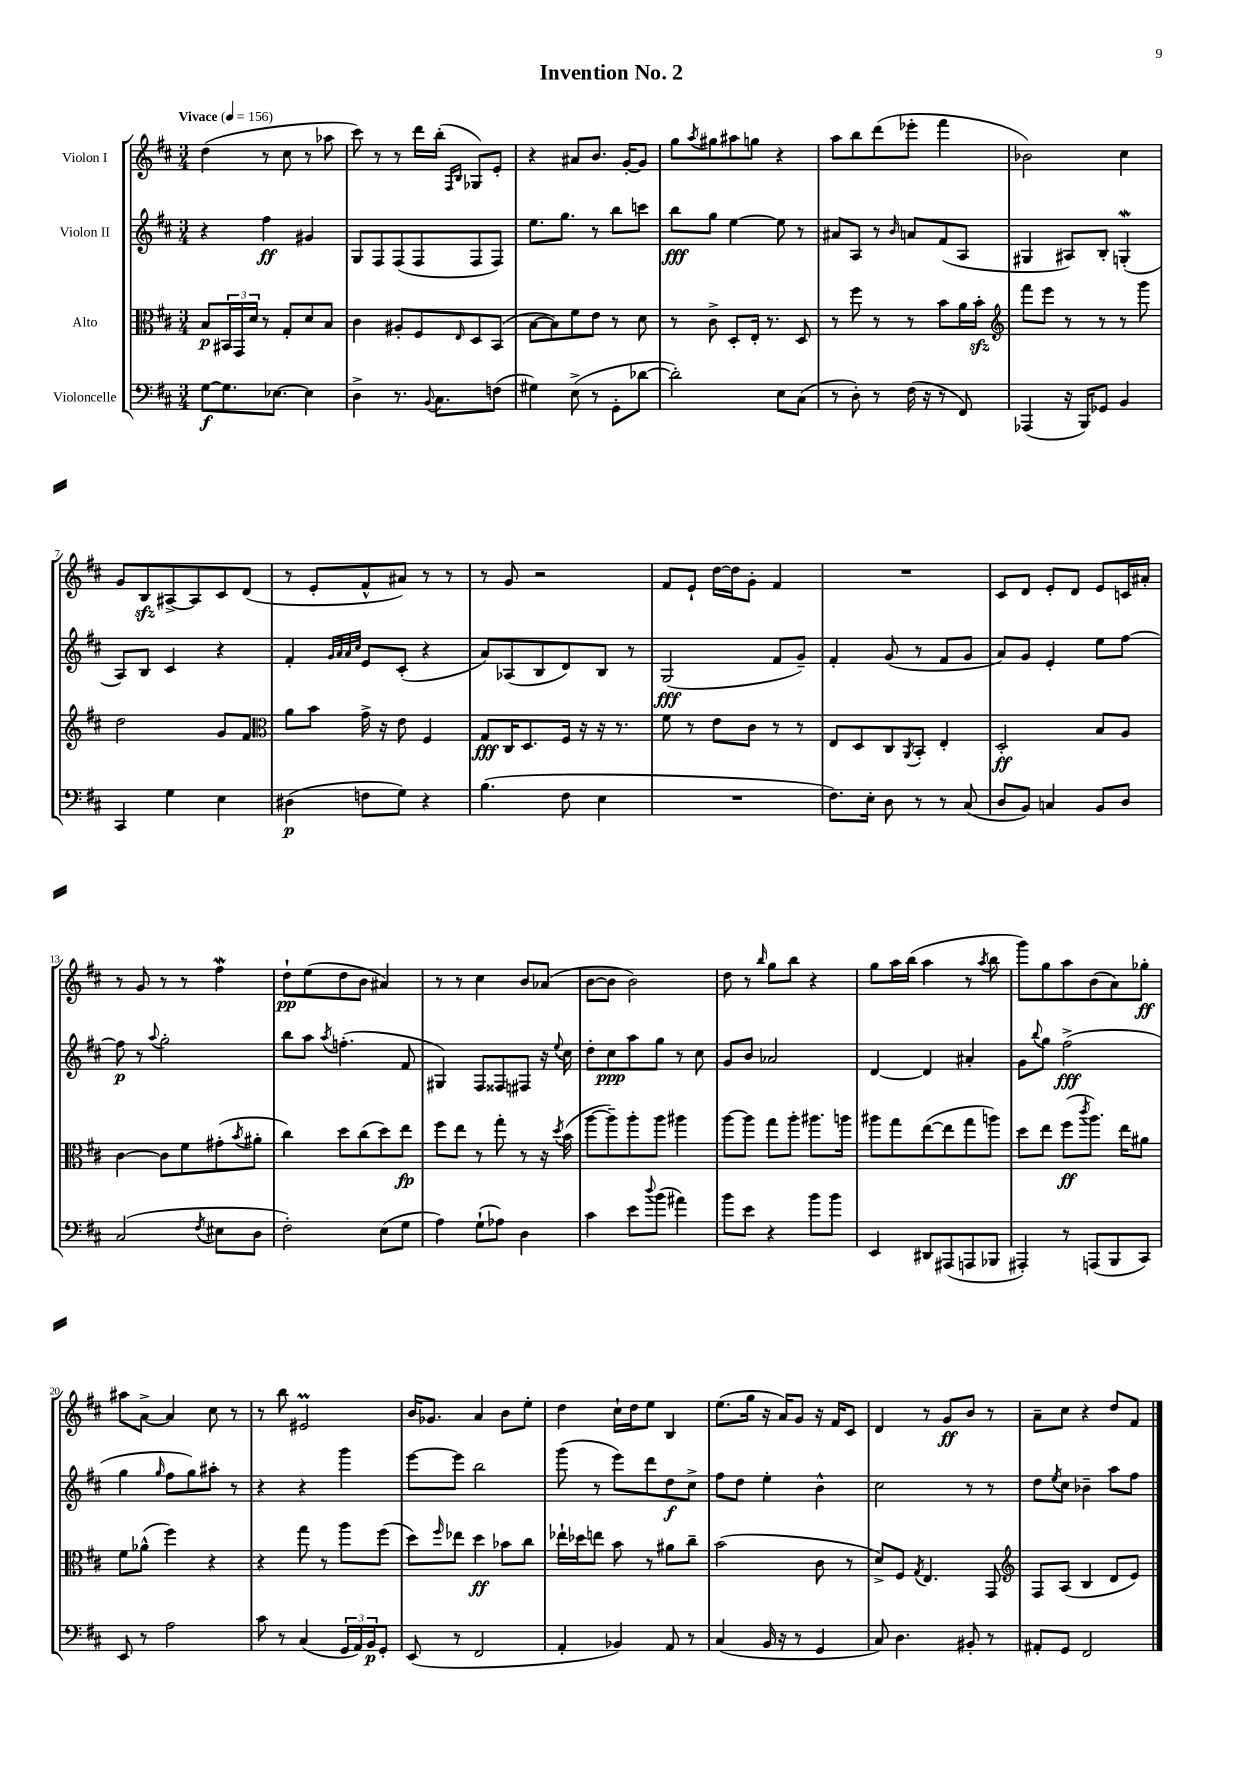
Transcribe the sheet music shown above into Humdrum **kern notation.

**kern	**kern	**kern	**kern
*staff4	*staff3	*staff2	*staff1
*clefF4	*clefC3	*clefG2	*clefG2
*k[f#c#]	*k[f#c#]	*k[f#c#]	*k[f#c#]
*M3/4	*M3/4	*M3/4	*M3/4
*MM156	*MM156	*MM156	*MM156
[8G\L	8B/L	4r	(4dd\
8.G\]	24BB#/L	.	.
.	24GG/	.	.
.	24d/JJ	.	.
.	8r	4ff#\	8r
[8.E-\J	.	.	.
.	8G'/L	.	8cc#\
4E-\]	8d/	4g#/	8r
.	8B/J	.	8aa-\
=	=	=	=
4D^\	4c#\	8G/L	8ccc#\)
.	.	8F#/	8r
8.r	8A#'/L	(8F#/	8r
.	8F#/	8F#/	16ddd\LL
8qqBB/	.	.	.
8.C#\L	.	.	(16bb'\JJ
.	.	.	16qqF#/LL
.	16qqE/	.	16qqB/JJ
.	8D/	8F#/	8G-/L)
(8F\J	(8BB/J	8F#/J)	8e'/J
=	=	=	=
4G#\)	[8B\L	8.ee\L	4r
.	8B\])	.	.
.	.	8.gg\J	.
(8E^\	8f#\	.	8a#/L
8r	8e\J	8r	8.b/J
8GG'\L	8r	8bb\L	.
.	.	.	[16g'/LK
[8d-\J	8d\	8ccc\J	8g/]J
=	=	=	=
2d-'\])	8r	8bb\L	8gg\L
.	.	.	8qaa/
.	8c#^\	8gg\J	8gg#\
.	8D'/L	[4ee\	8aa#\
.	16E'/Jk	.	8gg\J
.	8.r	.	.
8E\L	.	8ee\]	4r
(8C#\J	8D/	8r	.
=	=	=	=
8r	8r	8a#/L	8aa\L
8D'\)	8ff#\	8A/J	8bb\
8r	8r	8r	(8ddd\
.	.	16qqb/	.
(16F#\	8r	8a/L	8eee-'\J
16r	.	.	.
8r	8b\L	(8f#/	4fff#\
8FF#/)	16a\L	8A/J	.
.	16b'\JJ	.	.
=	=	=	=
*	*clefG2	*	*
(4AAA-/	8fff#\L	4G#/	2b-\)
.	8eee\J	.	.
16r	8r	8A#/L)	.
16BBB/LK)	.	.	.
8GG-/J	8r	8B'/J	.
4BB/	8r	(4G'/	4cc#\
.	8ggg\	.	.
=	=	=	=
4CC#/	2dd\	8A/L)	8g/L
.	.	8B/J	8B/
4G\	.	4c#/	[8A#^/
.	.	.	8A#/]
4E\	8g/L	4r	8c#/
.	8f#/J	.	(8d/J
=	=	=	=
*	*clefC3	*	*
(4D#\	8a\L	4f#'/	8r
.	8b\J	.	8e'/L
.	.	32qqg/LLL	.
.	.	32qqa/	.
.	.	32qqa/	.
.	.	32qqcc#/JJJ	.
8F\L	16g^\	8e/L	8f#^^/
.	16r	.	.
8G\J)	8e\	(8c#'/J	8a#/J)
4r	4F#/	4r	8r
.	.	.	8r
=	=	=	=
(4.B\	8G/L	8a/L)	8r
.	16C#/K	(8A-/	8g/
.	8.D/	.	.
.	.	8B/	2r
8F#\	16F#/Jk	8d/)	.
.	16r	.	.
4E\	16r	8B/J	.
.	8.r	.	.
.	.	8r	.
=	=	=	=
2.r	8f#\	(2G/	8f#/L
.	8r	.	8e`/J
.	8e\L	.	[16dd\LL
.	.	.	16dd\]J
.	8c#\J	.	8g'\J
.	8r	8f#/L	4f#/
.	8r	8g~/J)	.
=	=	=	=
8.F#\L)	8E/L	4f#'/	2.r
.	8D/	.	.
16E'\Jk	.	.	.
8D\	8C#/	(8g/	.
.	8qAA/	.	.
8r	8BB'/J	8r	.
8r	4E'/	8f#/L	.
(8C#/	.	8g/J	.
=	=	=	=
8D/L	2D'/	8a/L)	8c#/L
8BB/J)	.	8g/J	8d/J
4C/	.	4e'/	8e'/L
.	.	.	8d/J
8BB/L	8B/L	8ee\L	8e/L
8D/J	8A/J	[8ff#\J	16c/L
.	.	.	16a#'/JJ
=	=	=	=
(2C#/	[4c#\	8ff#\]	8r
.	.	8r	8g/
.	.	8qqaa/	.
.	8c#\]L	2gg'\	8r
.	8f#\	.	8r
8qF#/	.	.	.
8E#\L	(8g#'\	.	4ff#\
.	8qb/	.	.
8D\J	8a#'\J	.	.
=	=	=	=
2F#'\)	4cc#\)	8bb\L	8dd`\L
.	.	8aa\J	(8ee\
.	.	8qaa/	.
.	8dd\L	(4.ff'\	8dd\
.	(8cc#\	.	8b\J
(8E\L	8dd\)	.	4a#/)
8G\J	8ee\J	8f#/	.
=	=	=	=
4A\)	8ff#\L	4G#/)	8r
.	8ee\J	.	8r
(8G`\L	8r	8F#/L	4cc#\
8A-\J)	8gg'\	8F##/	.
4D\	8r	8F#/J	8b/L
.	16r	16r	(8a-/J
.	8qdd/	8qqee/	.
.	(16b\	16cc#\	.
=	=	=	=
4c#\	[8aa\L	8dd'\L	[8b\L
.	8aa~\])	8cc#\	8b\]J
8e\L	8aa'\	8aa\	2b\)
8qqdd/	.	.	.
(8b\J	8aa\J	8gg\J	.
4a#\)	4aa#\	8r	.
.	.	8cc#\	.
=	=	=	=
8b\L	[8aa\L	8g/L	8dd\
8e\J	8aa\]J	8b/J	8r
.	.	.	16qqbb/
4r	8gg\L	2a-/	8gg\L
.	8aa'\J	.	8bb\J
8b\L	8.aa#\L	.	4r
8b\J	.	.	.
.	16aa\Jk	.	.
=	=	=	=
4EE/	8aa#\L	[4d/	8gg\L
.	8gg\	.	16aa\L
.	.	.	(16bb\JJ
8DD#/L	([8ee\	4d/]	4aa\
(8AAA#/	8ee\]	.	.
8AAA/	8gg\	4a#'/	8r
.	.	.	8qaa/
8BBB-/J	8aa\J)	.	8bb\
=	=	=	=
4AAA#'/)	8dd\L	8g\L	8ggg\L)
.	.	8qqbb/	.
.	8ee\J	8gg\J	8gg\
8r	(8ff#\L	(2ff#^\	8aa\
.	8qccc#/	.	.
(8AAA/L	8.aa\J)	.	(8b\
8BBB/	.	.	8a\)
.	16ee\LK	.	.
8CC#/J)	8a#\J	.	8gg-'\J
=	=	=	=
8EE/	8f#\L	4gg\	8aa#\L
8r	(8a-^^\J	.	[8a^\J
.	.	16qqgg/	.
2A\	4ff#\)	8ff#\L	4a/]
.	.	8gg\)	.
.	4r	8aa#'\J	8cc#\
.	.	8r	8r
=	=	=	=
8c#\	4r	4r	8r
8r	.	.	8bb\
(4C#/	8gg\	4r	2e#/
.	8r	.	.
24GG/LL	8aa\L	4ggg\	.
24AA/)	.	.	.
24BB/J	.	.	.
8GG'/J	(8ff#\J	.	.
=	=	=	=
(8EE/	8dd\L)	[8eee\L	16b/LK
.	.	.	8.g-/J
.	16qqff#/	.	.
8r	8ee-\J	8eee\]J	.
2FF#/	4dd\	2bb\	4a/
.	8b-\L	.	8b\L
.	8cc#\J	.	8ee'\J
=	=	=	=
4AA'/	16ee-`\LL	(8ggg\	4dd\
.	16dd-\J	.	.
.	8ee\J	8r	.
4BB-/)	8b\	8eee\L)	16cc#`\LL
.	.	.	16dd\J
.	8r	8ddd\	8ee\J
8AA/	8a#\L	8dd\	4B/
8r	8cc#~\J	8cc#^\J	.
=	=	=	=
(4C#/	(2b\	8ff#\L	(8.ee\L
.	.	8dd\J	.
.	.	.	16gg\Jk
16BB/	.	4ee'\	16r
16r	.	.	16a/LK)
8r	.	.	8g/J
4GG/	8c#\	4b^^\	16r
.	.	.	16f#/LK
.	8r	.	8c#/J
=	=	=	=
8C#/)	8d^/L)	2cc#\	4d/
4.D\	8F#/J	.	.
.	8qG/	.	.
.	4.E/	.	8r
.	.	.	8g/L
8BB#'/	.	8r	8b/J
8r	8GG/	8r	8r
=	=	=	=
*	*clefG2	*	*
8AA#'/L	8F#/L	8dd\L	8a~\L
.	.	8qee/	.
8GG/J	(8A/J	8cc#\J	8cc#\J
2FF#/	4B/	4b-~\	4r
.	8d/L	8aa\L	8dd/L
.	8e/J)	8ff#\J	8f#/J
==	==	==	==
*-	*-	*-	*-
